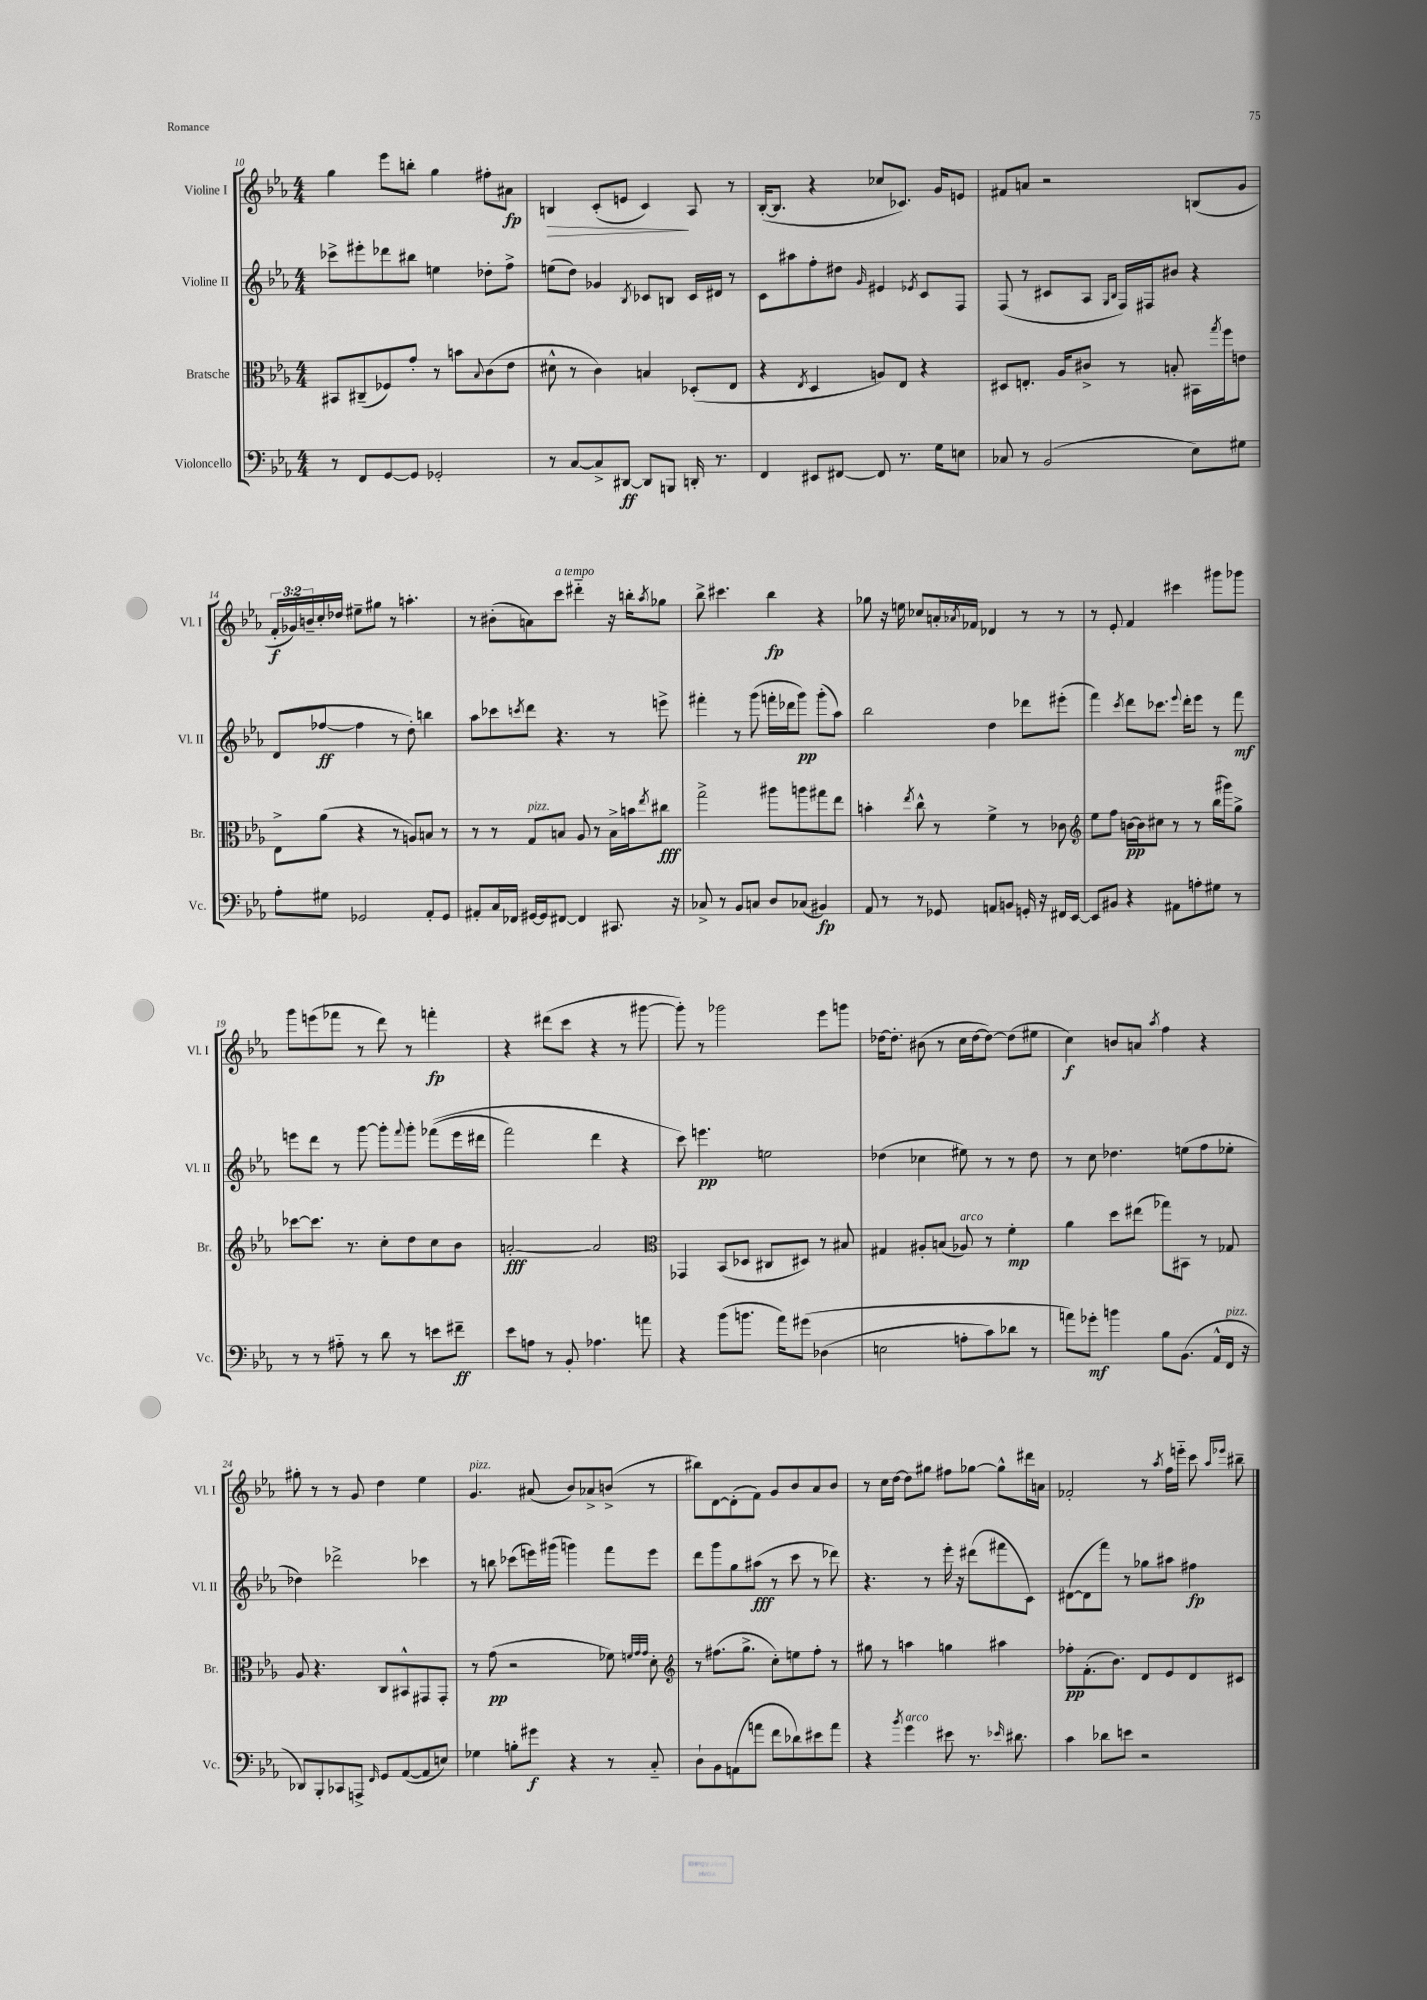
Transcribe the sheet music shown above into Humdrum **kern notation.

**kern	**dynam	**kern	**dynam	**kern	**dynam	**kern	**dynam
*part4	*part4	*part3	*part3	*part2	*part2	*part1	*part1
*staff4	*staff4	*staff3	*staff3	*staff2	*staff2	*staff1	*staff1
*I"Violoncello	*	*I"Bratsche	*	*I"Violine II	*	*I"Violine I	*
*I'Vc.	*	*I'Br.	*	*I'Vl. II	*	*I'Vl. I	*
*clefF4	*	*clefC3	*	*clefG2	*	*clefG2	*
*k[b-e-a-]	*	*k[b-e-a-]	*	*k[b-e-a-]	*	*k[b-e-a-]	*
*M4/4	*	*M4/4	*	*M4/4	*	*M4/4	*
=10	=10	=10	=10	=10	=10	=10	=10
8r	.	8BB#X/L	.	8ccc-X^\L	.	4gg\	.
8FF/L	.	(8C#X~/	.	8eee#X'\	.	.	.
[8GG/	.	8F-X/)	.	8ddd-X\	.	8eee-\L	.
8GG/J]	.	8g'/J	.	8bb#X\J	.	8bbn'\J	.
2GG-X'/	.	8r	.	4een\	.	4gg\	.
.	.	8bn\L	.	.	.	.	.
.	.	8qqB-/	.	.	.	.	.
.	.	(8c\	.	8dd-X'\L	.	8ff#X'\L	.
.	.	8e-\J	.	8ff^\J	.	8a#X\J	fp
=11	=11	=11	=11	=11	=11	=11	=11
!	!	!	!	!	!	!	!LO:HP:b
8r	.	8d#X^^\	.	(8een\L	.	4Bn/	>
[8C/L	.	8r	.	8dd\J)	.	.	.
8C^/]	.	4c\)	.	4g-X/	.	(8c'/L	.
[8DD#X/J	ff	.	.	.	.	8en/J	.
.	.	.	.	8qB-/	.	.	.
8DD#/L]	.	4Bn/	.	8c-X/L	.	4c/)	.
8BBBn/J	.	.	.	8Bn/J	.	.	.
16DDn'/	.	(8D-X'/L	.	16c-/LL	.	8A-/	]
8.r	.	.	.	16d#X/JJ	.	.	.
.	.	8E-/J	.	8r	.	8r	.
=12	=12	=12	=12	=12	=12	=12	=12
4FF/	.	4r	.	8c\L	.	([16B-'/KL	.
.	.	.	.	.	.	8.B-/J]	.
.	.	.	.	8aa#X\	.	.	.
.	.	8qE-/	.	.	.	.	.
8EE#X/L	.	4D/	.	8ff'\	.	4r	.
[8FF#X/J	.	.	.	8dd#X\J	.	.	.
.	.	.	.	16qqg/	.	.	.
8FF#/]	.	8An/L)	.	4e#X/	.	8cc-X/L	.
8.r	.	8E-/J	.	.	.	8.c-X/J)	.
.	.	.	.	8qe-X/	.	.	.
.	.	4r	.	8c/L	.	.	.
16G\KL	.	.	.	.	.	16g/KL	.
8En\J	.	.	.	8F/J	.	8en/J	.
=13	=13	=13	=13	=13	=13	=13	=13
8C-X/	.	8D#X/L	.	(8F/	.	8f#X/L	.
8r	.	8.En'/J	.	8r	.	8an/J	.
(2BB-/	.	.	.	8c#X/L	.	2r	.
.	.	16A-/KL	.	.	.	.	.
.	.	8c#X^/J	.	8A-/J	.	.	.
.	.	.	.	16qqG/LL	.	.	.
.	.	.	.	16qqB-/JJ	.	.	.
.	.	8r	.	16F/LL)	.	.	.
.	.	.	.	16F#X/J	.	.	.
.	.	8Bn'/	.	8b#X/J	.	.	.
8E-\L)	.	16BB#X\LL	.	4r	.	(8Bn/L	.
.	.	8qgg/	.	.	.	.	.
.	.	16ff\J	.	.	.	.	.
8G#X\J	.	8en\J	.	.	.	8g/J	.
!!LO:LB:g=z
=14	=14	=14	=14	=14	=14	=14	=14
8A-'\L	.	8E-^\L	.	(8d/L	.	24f'/LL	f
.	.	.	.	.	.	24g-X/)	.
.	.	.	.	.	.	24bn~/	.
8G#X\J	.	(8a-\J	.	[8ff-X/J	ff	16cc'/	.
.	.	.	.	.	.	16dd-X/JJ	.
2GG-X/	.	4r	.	4ff-\]	.	8ee#X~\L	.
.	.	.	.	.	.	8gg#X\J	.
.	.	8r	.	8r	.	8r	.
.	.	8An/L)	.	8dd'\)	.	4.aan'\	.
8AA-'/L	.	8Bn/J	.	4bbn\	.	.	.
8GG-/J	.	8r	.	.	.	.	.
=15	=15	=15	=15	=15	=15	=15	=15
8AA#X'/L	.	8r	.	8aa-\L	.	8r	.
16C/L	.	8r	.	8ccc-X\	.	(8b#X'\L	.
16FF-X/JJ	.	.	.	.	.	.	.
.	.	.	.	8qcccn/	.	.	.
!	!	!LO:TX:a:i:t=pizz.	!	!	!	!	!
[16GG#X/LL	.	8G/L	.	8ddd\J	.	8an\)	.
16GG#/J]	.	.	.	.	.	.	.
!	!	!	!	!	!	!LO:TX:a:i:t=a tempo	!
[8FF#X/J	.	8Bn/J	.	4.r	.	8ccc\J	.
4FF#/]	.	8A-/	.	.	.	4ddd#X\	.
.	.	8r	.	.	.	.	.
8.CC#X/	.	16B^\LL	.	8r	.	16r	.
.	.	16bn\J	.	.	.	16bbn'\KL	.
.	.	8qee-/	.	.	.	8qaa-/	.
.	.	8cc#X\J	fff	8eeen^\	.	8gg-X\J	.
16r	.	.	.	.	.	.	.
=16	=16	=16	=16	=16	=16	=16	=16
8C-X^/	.	2gg^\	.	4fff#X'\	.	8bb-^\	.
8r	.	.	.	.	.	4.ccc#X\	.
8BB-/L	.	.	.	8r	.	.	.
8Cn/J	.	.	.	(8ggg\	.	.	.
8D/L	.	8aa#X\L	.	16fffn'\LL	.	4bb-\	fp
.	.	.	.	16ddd-X\J	.	.	.
(8C-X/J	.	8aan\	.	8ggg\J)	pp	.	.
4BB#X/)	fp	8gg#X\	.	(8ggg'\L	.	4r	.
.	.	8ee-\J	.	8aa-\J)	.	.	.
=17	=17	=17	=17	=17	=17	=17	=17
8AA-/	.	4bn'\	.	2bb-\	.	8gg-X\	.
8r	.	.	.	.	.	16r	.
.	.	.	.	.	.	16een\	.
.	.	8qee-/	.	.	.	.	.
8r	.	8cc^^\	.	.	.	8cc-X/L	.
8GG-X/	.	8r	.	.	.	16an'/L	.
.	.	.	.	.	.	8qa-X/	.
.	.	.	.	.	.	16f-X/JJ	.
8AAn/L	.	4f^\	.	4dd\	.	4d-X/	.
8BBn/J	.	.	.	.	.	.	.
16GGn'/	.	8r	.	8ddd-X\L	.	8r	.
16r	.	.	.	.	.	.	.
16FF#X/LL	.	8c-X\	.	(8eee#X'\J	.	8r	.
[16EE-/JJ	.	.	.	.	.	.	.
=18	=18	=18	=18	=18	=18	=18	=18
*	*	*clefG2	*	*	*	*	*
8EE-/L]	.	8ee-\L	.	4fff\)	.	8r	.
8BB#X/J	.	8ff\J	.	.	.	8e-'/	.
.	.	.	.	8qccc/	.	.	.
4r	.	[16bn\LL	pp	8ddd\L	.	4f/	.
.	.	16b\J]	.	.	.	.	.
.	.	8cc#X\J	.	8.ccc-X\J	.	.	.
8AA#X\L	.	8r	.	.	.	4ccc#X\	.
.	.	.	.	8qqeee-/	.	.	.
.	.	.	.	16ddd'\KL	.	.	.
8An'\	.	8r	.	8eee-\J	.	.	.
8G#X\J	.	(16bb-\LL	.	8r	.	8ggg#X\L	.
.	.	16ggg#X\J)	.	.	.	.	.
8r	.	8gg^\J	.	8fff\	mf	8ggg-X\J	.
!!LO:LB:g=z
=19	=19	=19	=19	=19	=19	=19	=19
8r	.	[8ccc-X\L	.	8eeen\L	.	8ggg\L	.
8r	.	8.ccc-\J]	.	8ddd\J	.	(8eeen\	.
8A#X\	.	.	.	8r	.	8fff-X\J	.
.	.	8.r	.	.	.	.	.
8r	.	.	.	[8ggg\	.	8r	.
8d\	.	8cc'\L	.	8ggg'\L]	.	8ddd\)	.
.	.	.	.	8qqfff/	.	.	.
8r	.	8dd\	.	8ggg'\J	.	8r	.
8en\L	.	8cc\	.	((8fff-X\L	.	4fffn'\	fp
8f#X~\J	ff	8b-\J	.	16eee\L	.	.	.
.	.	.	.	16ddd#X\JJ	.	.	.
=20	=20	=20	=20	=20	=20	=20	=20
8e-\L	.	[2an'/	fff	2fff\)	.	4r	.
8An\J	.	.	.	.	.	.	.
8r	.	.	.	.	.	(8ddd#X\L	.
8BB-'/	.	.	.	.	.	8ccc\J	.
4.A-X\	.	2a/]	.	4ddd\	.	4r	.
.	.	.	.	4r	.	8r	.
8an\	.	.	.	.	.	[8ggg#X\	.
=21	=21	=21	=21	=21	=21	=21	=21
*	*	*clefC3	*	*	*	*	*
4r	.	4GG-X/	.	8ccc\)	.	8ggg#'\])	.
.	.	.	.	4.eeen\	pp	8r	.
(8b-\L	.	(8BB-/L	.	.	.	2ggg-X\	.
8.bn\J	.	8D-X/J	.	.	.	.	.
.	.	8C#X/L	.	2een\	.	.	.
16a-\KL)	.	.	.	.	.	.	.
(8g#X\J	.	8D#X/J)	.	.	.	.	.
(4D-X\	.	8r	.	.	.	8eee-\L	.
.	.	8B#X/	.	.	.	8gggn\J	.
=22	=22	=22	=22	=22	=22	=22	=22
2En\	.	4G#X/	.	(4dd-X\	.	[16dd-X\KL	.
.	.	.	.	.	.	8.dd-'\J]	.
.	.	8A#X'/L	.	4cc-X\	.	(8b#X\	.
.	.	(8Bn/J	.	.	.	8r	.
!	!	!LO:TX:a:i:t=arco	!	!	!	!	!
8An'\L	.	8A-X/)	.	8ee#X\)	.	16cc\LL	.
.	.	.	.	.	.	[16dd-\J	.
8c\)	.	8r	.	8r	.	8dd-\J_)	.
8d-X\J	.	4f'\	mp	8r	.	(8dd-\L]	.
8r	.	.	.	8dd-\	.	8ee#X\J	.
=23	=23	=23	=23	=23	=23	=23	=23
8an\L)	.	4a-\	.	8r	.	4cc\)	f
8g-X'\J	mf	.	.	8cc\	.	.	.
4bn\	.	8dd\L	.	4.dd-X\	.	8bn/L	.
.	.	(8ee#X\J	.	.	.	8an/J	.
.	.	.	.	.	.	8qaa-/	.
8B-\L	.	8gg-X\L)	.	.	.	4ff\	.
(8.BB-\J	.	8BB#X\J	.	(8een\L	.	.	.
.	.	8r	.	8ff\	.	4r	.
16AA-^^/LL	.	.	.	.	.	.	.
!LO:TX:a:i:t=pizz.	!	!	!	!	!	!	!
16FF/JJ	.	8G-X/	.	8ee-X'\J	.	.	.
16r	.	.	.	.	.	.	.
!!LO:LB:g=z
=24	=24	=24	=24	=24	=24	=24	=24
8DD-X/L)	.	8A-/	.	4dd-X\)	.	8gg#X'\	.
8BBB-'/	.	4.r	.	.	.	8r	.
8CC-X/	.	.	.	2ddd-X^\	.	8r	.
8AAAn^/J	.	.	.	.	.	8g/	.
16qqFF/	.	.	.	.	.	.	.
8GG/L	.	8C/L	.	.	.	4dd\	.
([8AA-/	.	8BB#X^^/	.	.	.	.	.
8AA-/]	.	8GG#X/	.	4ccc-X\	.	4ee-\	.
8En/J)	.	8GG#'/J	.	.	.	.	.
=25	=25	=25	=25	=25	=25	=25	=25
!	!	!	!	!	!	!LO:TX:a:i:t=pizz.	!
4G-X\	.	8r	.	8r	.	4.g/	.
.	.	(8g\	pp	8bbn\	.	.	.
8Bn'\L	.	2r	.	(8ccc-X\L	.	.	.
8g#X\J	f	.	.	16eeen\L)	.	(8a#X/	.
.	.	.	.	(16ggg#X\JJ	.	.	.
4r	.	.	.	4gggn\)	.	8b-/L)	.
.	.	.	.	.	.	8a-X^/	.
8r	.	8f-X\)	.	8fff\L	.	(8bn^/J	.
.	.	32qqfn/LLL	.	.	.	.	.
.	.	32qqg/	.	.	.	.	.
.	.	32qqg/JJJ	.	.	.	.	.
8C/	.	8d'\	.	8eee\J	.	8r	.
=26	=26	=26	=26	=26	=26	=26	=26
*	*	*clefG2	*	*	*	*	*
8D`\L	.	8r	.	8ddd\L	.	8bb#X\L)	.
8BB-\	.	(8.ff#X\L	.	8ggg\	.	[8d\	.
(8AAn\	.	.	.	8gg\	.	(8d'\]	.
.	.	8.gg^\J	.	.	.	.	.
8an\J	.	.	.	(8aa#X\J	fff	8f\J)	.
8f\L	.	8cc'\L)	.	8r	.	8g/L	.
8d-X\)	.	8een\	.	8ccc\	.	8b-/	.
8e#X\	.	8ff#'\J	.	8r	.	8a-/	.
8a\J	.	8r	.	8ddd-X\)	.	8b-/J	.
=27	=27	=27	=27	=27	=27	=27	=27
4r	.	8gg#X\	.	4.r	.	8r	.
.	.	8r	.	.	.	16cc\LL	.
.	.	.	.	.	.	[16dd\JJ	.
8qb-/	.	.	.	.	.	.	.
!LO:TX:a:i:t=arco	!	!	!	!	!	!	!
4g\	.	4aan\	.	.	.	8dd\L]	.
.	.	.	.	8r	.	8gg#X\J	.
8e#X\	.	4ggn\	.	16eee-'\	.	8ff#X\L	.
.	.	.	.	16r	.	.	.
8.r	.	.	.	(8ddd#X\L	.	[8gg-X\J	.
.	.	4aa#X\	.	8fff#X\	.	8gg-^^\L]	.
16qqe-X/	.	.	.	.	.	.	.
8.d#X\	.	.	.	.	.	.	.
.	.	.	.	8c\J)	.	16ddd#X\L	.
.	.	.	.	.	.	16an\JJ	.
=28	=28	=28	=28	=28	=28	=28	=28
4c\	.	8ff-X'\L	pp	([8d#X\L	.	2f-X'/	.
.	.	(8.f'\	.	8d#\]	.	.	.
8d-X\L	.	.	.	8fff\J)	.	.	.
.	.	8.b-\J)	.	.	.	.	.
8en\J	.	.	.	8r	.	.	.
2r	.	8d/L	.	8gg-X\L	.	8r	.
.	.	.	.	.	.	8qaa-/	.
.	.	8e-/	.	8aa#X\J	.	16ff\LL	.
.	.	.	.	.	.	16eeen\JJ	.
.	.	8d/	.	4ff#X\	fp	8ccc\	.
.	.	.	.	.	.	16qqaa-/LL	.
.	.	.	.	.	.	16qqeee-X/JJ	.
.	.	8c#X/J	.	.	.	8bb#X~\	.
==	==	==	==	==	==	==	==
*-	*-	*-	*-	*-	*-	*-	*-
